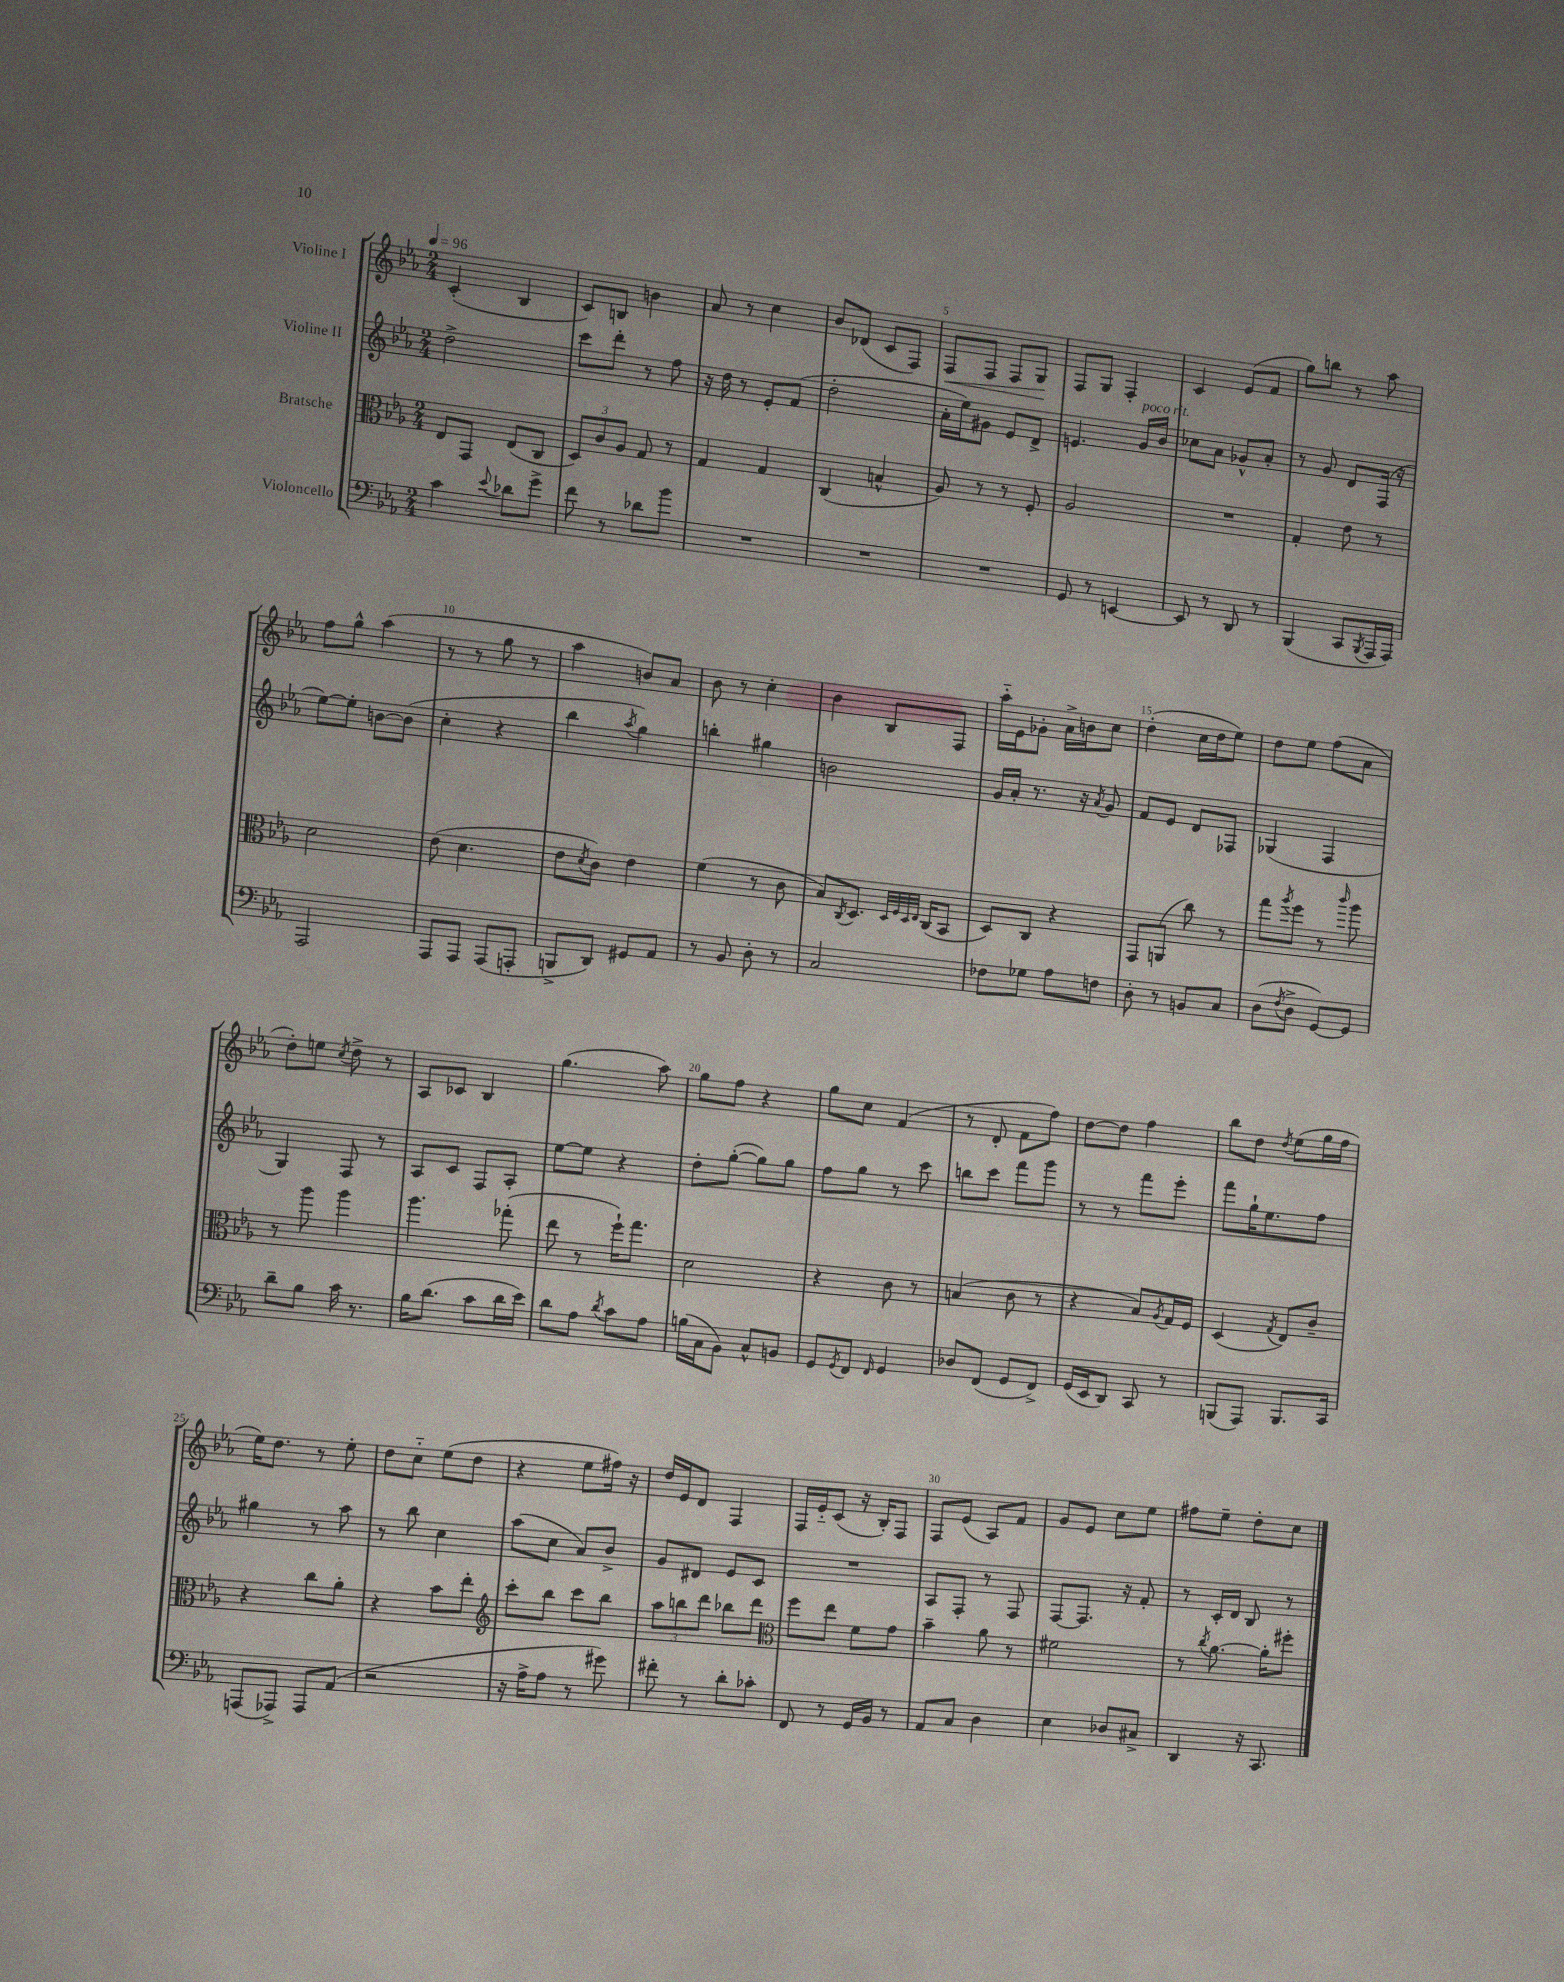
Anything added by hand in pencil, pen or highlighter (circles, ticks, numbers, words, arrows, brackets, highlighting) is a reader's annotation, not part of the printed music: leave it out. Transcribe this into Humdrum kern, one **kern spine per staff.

**kern	**kern	**kern	**kern
*staff4	*staff3	*staff2	*staff1
*clefF4	*clefC3	*clefG2	*clefG2
*k[b-e-a-]	*k[b-e-a-]	*k[b-e-a-]	*k[b-e-a-]
*M2/4	*M2/4	*M2/4	*M2/4
*MM96	*MM96	*MM96	*MM96
4c	8E-	2dd^	(4c'
.	8GG	.	.
8qqe-	.	.	.
8d-	(8E-	.	4B-
8g^	8C	.	.
=	=	=	=
8f	12D)	8ccc	8c)
.	12c	.	.
8r	.	8ddd'	8B
.	12A-	.	.
8d-	8G	8r	4b
8b-	8r	8ff	.
=	=	=	=
2r	4G	16r	8a-
.	.	16dd	.
.	.	8r	8r
.	4G	8e-'	4cc
.	.	(8f	.
=	=	=	=
2r	(4C	2dd'	8b-
.	.	.	(8d-
.	4B^^	.	8c
.	.	.	8F)
=	=	=	=
2r	8A-)	16a-'	8F
.	.	16ee-)	.
.	8r	8g#	8F
.	8r	8e-	8F
.	8F'	8d^	8G
=	=	=	=
8GG	2A-	4.e	8F
8r	.	.	8G
[4EE	.	.	4F'
.	.	16g	.
.	.	16b-	.
=	=	=	=
8EE]	2r	8cc-	4c
8r	.	8a-	.
8DD	.	8g-^^	(8e-
8r	.	8a-'	8f
=	=	=	=
(4BBB-	4G'	8r	8gg)
.	.	8g	8bb
8CC	8e-	8d	8r
8qBBB-	.	.	.
16AAA-	8r	(16F	8aa-
16AAA-)	.	16r	.
=	=	=	=
2AAA-	2d	[8ee-)	8ff
.	.	8ee-']	8gg^^
.	.	[8b	(4aa-
.	.	(8b]	.
=	=	=	=
8AAA-	(8e-	4cc'	8r
8AAA-	4.d	.	8r
(8AAA-	.	4r	8gg
8AAA'	.	.	8r
=	=	=	=
8BBB^	8e-	4bb-	4aa-
.	8qd	.	.
8DD)	8c)	.	.
.	.	8qaa-	.
8GG#	4e-	4gg)	8b)
8AA-	.	.	8a-
=	=	=	=
8r	(4f	4bb'	8b-
8BB-	.	.	8r
8D'	8r	4gg#	4cc'
8r	8c	.	.
=	=	=	=
2C	8B-)	2b	4b-
.	8qC	.	.
.	8.D	.	.
.	.	.	8B-
.	32qqD	.	.
.	32qqF	.	.
.	32qqD	.	.
.	32qqE-	.	.
.	(16C	.	.
.	8BB-	.	8F
=	=	=	=
8F-	8D)	16g	16aa-'~
.	.	16a-'	16e-
8G-	8C	8.r	8g-'
8A-	4r	.	16a-^
.	.	16r	16b
.	.	8qa-	.
8F	.	8g	8cc
=	=	=	=
8D'	8GG	8f	(4dd'
8r	(8AA	8e-	.
8BB	8cc)	8d	16cc
.	.	.	16dd
8C	8r	8F-	8ee-)
=	=	=	=
(8D	8gg	(4G-	8dd
8qF	8qaa-	.	.
8D^	8ff	.	8ee-
[8GG)	8r	4F	(8ff
.	16qqccc	.	.
8GG]	8aa-	.	8a-
=	=	=	=
8d~	8r	4G)	8dd')
8B-	8aa-	.	8ee
.	.	.	8qcc
16c	4aa-	8F	8dd^
8.r	.	.	.
.	.	8r	8r
=	=	=	=
16B-	4.aa-	8A-	8A-
(8.d	.	.	.
.	.	8c	8c-
8c	.	8F	4B-
16d	(8gg-'	8A-'	.
16e-)	.	.	.
=	=	=	=
8d	8ee-	[8ee-	(4.gg
8A-	8r	8ee-]	.
8qd	.	.	.
8c	16ff`)	4r	.
.	8.gg	.	.
8A-	.	.	8aa-)
=	=	=	=
(16B	2d	8dd'	8gg
16C	.	.	.
8BB-)	.	([8gg'	8ff
8C^^	.	8gg])	4r
8BB	.	8gg	.
=	=	=	=
8GG	4r	8ff	8gg
8qGG	.	.	.
8FF	.	8gg	8cc
16qqFF	.	.	.
4GG	8c	8r	(4f
.	8r	8ccc	.
=	=	=	=
8D-	(4B	8bb	8r
(8FF	.	8ccc	8d'
8GG	8c	8fff	8f
8FF^)	8r	8ggg	8ff)
=	=	=	=
(16GG	4r	8r	[8dd
16EE-	.	.	.
8DD)	.	8r	8dd]
8CC	8B-)	8fff	4ff
.	8qA-	.	.
8r	16G	8eee-'	.
.	16F	.	.
=	=	=	=
(8BBB	(4D	8fff	8bb-
8AAA-)	.	16gg`	8dd
.	.	8.ee-	.
.	8qG	.	8qdd
8.BBB	8E-)	.	(8ee-
.	8c~	8ff	16gg
16CC	.	.	16ff
=	=	=	=
(8AAA	4r	4gg#	16ee-)
.	.	.	8.dd
8AAA-^)	.	.	.
8AAA-	8cc	8r	8r
(8AA-	8a-'	8aa-	8ee-'
=	=	=	=
2r	4r	8r	8dd
.	.	8bb-	8cc'~
.	8b-	4cc	(8ee-
.	8ee-'	.	8dd
=	=	=	=
*	*clefG2	*	*
16r	8ccc'	(8aa-	4r
16A-^	.	.	.
8A-	8bb-	8cc	.
8r	8ccc	8a-)	8ee-
8g#)	8bb-	8b-^	16ff#)
.	.	.	16r
=	=	=	=
8f#'	12aa-	8g	16dd
.	.	.	16e-
.	12bb	.	.
8r	.	8d#	8d
.	12ddd	.	.
8d'	8bb-	8e-	4F
8c-'	8ddd	8c	.
=	=	=	=
*	*clefC3	*	*
8FF	8ff	2r	16F
.	.	.	16e-'~
8r	8ee-	.	(8c
16GG	8f	.	16r
16BB-	.	.	16B-')
8r	8g	.	8F
=	=	=	=
8AA-	4b-~	8A-	8F
8C	.	8F'	(8e-
4D	8a-	8r	8A-)
.	8r	8F	8f
=	=	=	=
4E-	2f#	[8F	8g
.	.	8.F]	8e-
8D-	.	.	8cc
.	.	16r	.
8C#^	.	8f'	8ee-
=	=	=	=
4DD	8r	8r	8ff#
.	8qcc	.	.
.	[8.a-	16c'	8ee-~
.	.	16d	.
16r	.	8B-	8dd'
8.CC	16a-']	.	.
.	8ff#'	8r	8cc
==	==	==	==
*-	*-	*-	*-
